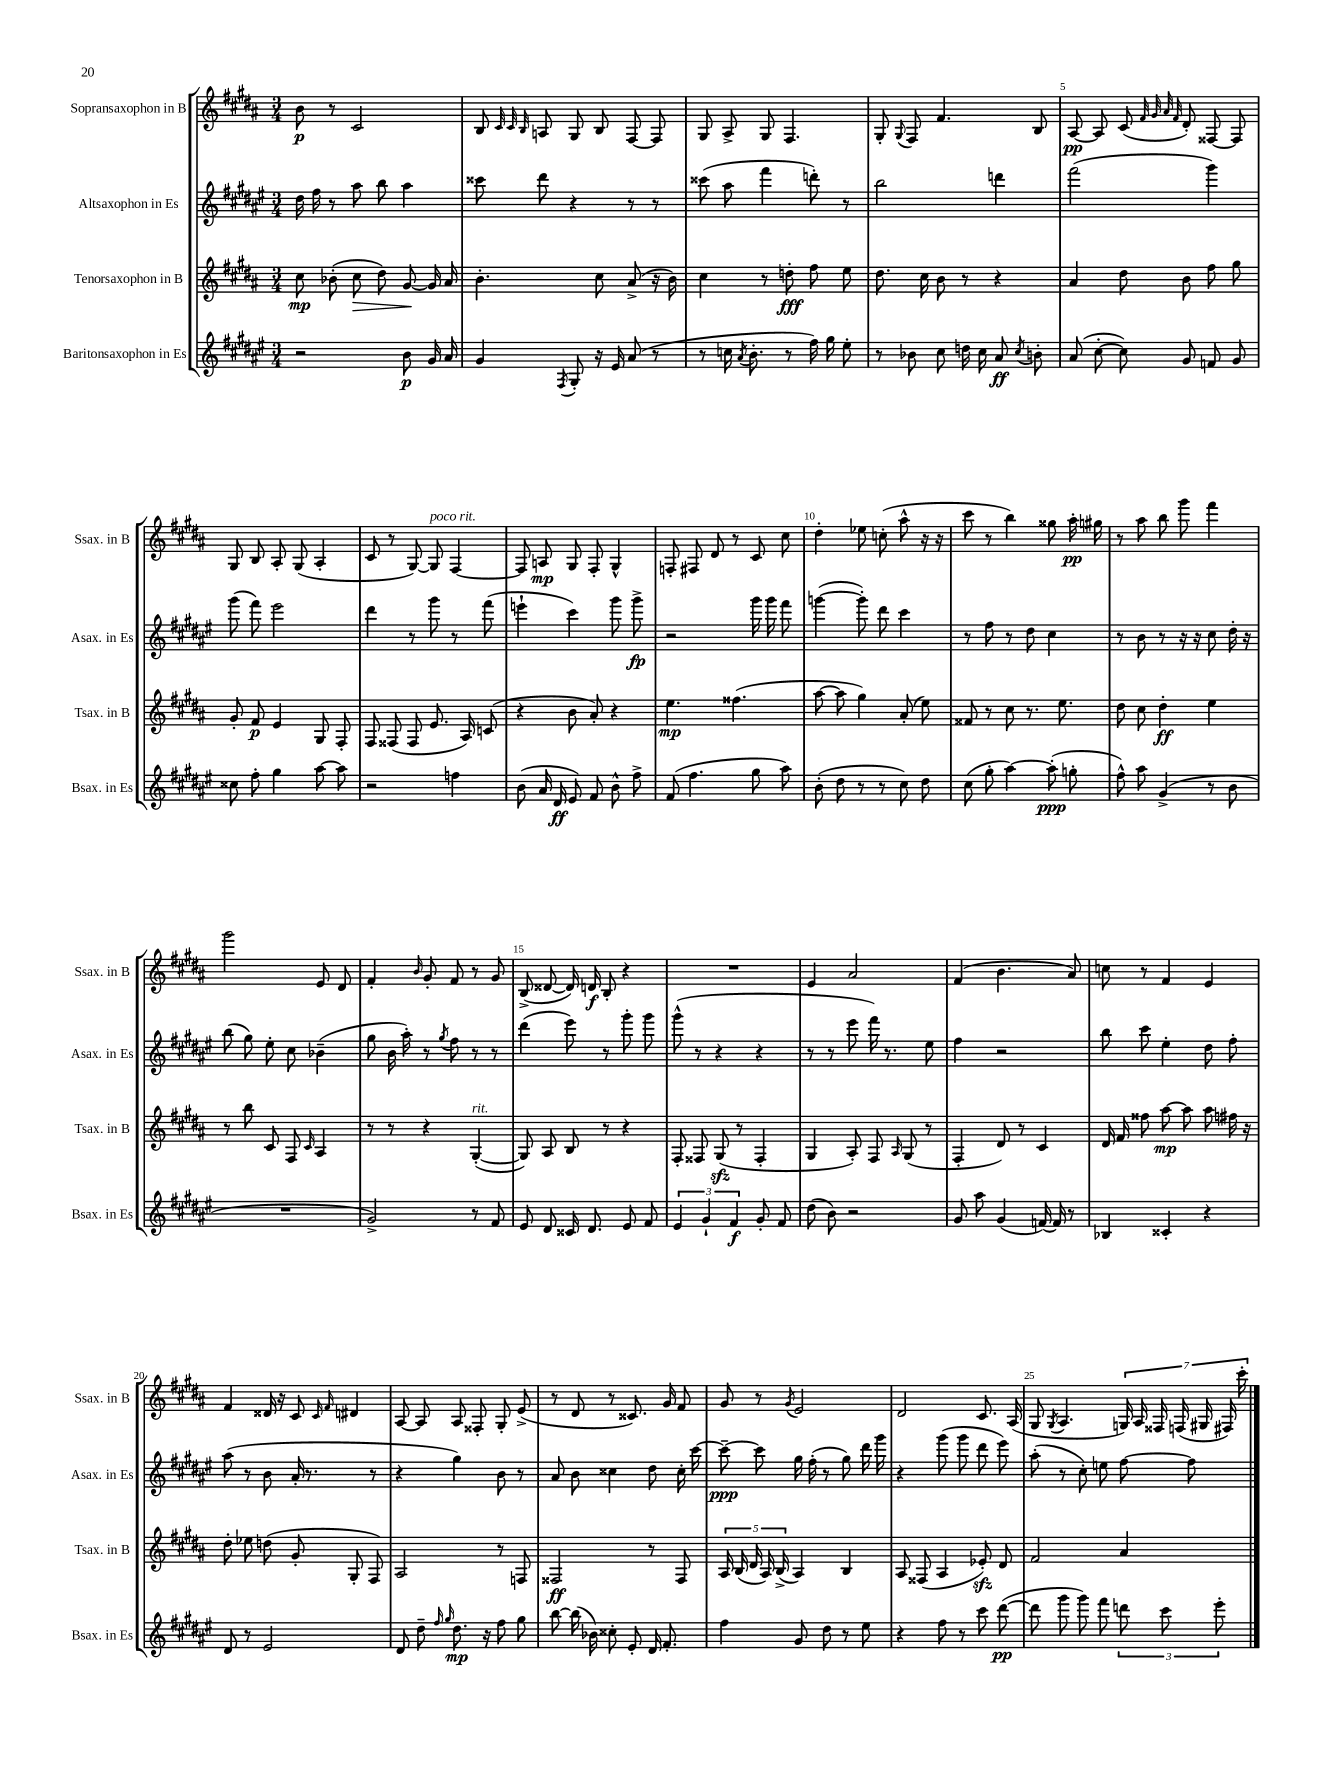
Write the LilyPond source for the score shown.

<<
\new StaffGroup <<
\new Staff = "s0" \with { instrumentName = "Sopransaxophon in B" shortInstrumentName = "Ssax. in B" } {
    \clef treble \key b \major \numericTimeSignature \time 3/4
    \autoBeamOff b'8\p r8 cis'2 |
    b8 \grace { cis'32 cis'32 b32 } a8 gis8 b8 fis8~ fis8 |
    gis8 ais8-> gis8 fis4. |
    gis8-. \appoggiatura { gis8 } fis8 fis'4. b8 |
    ais8~\pp ais8 cis'8( \grace { fis'32 gis'32 ais'32 fis'32 } dis'8-.) fisis8~ fisis8 |
    gis8 b8 ais8-. gis8( ais4-. |
    cis'8 r8 gis8~) gis8^\markup { \italic "poco rit." } fis4~ |
    fis8 a8\mp gis8 fis8-. gis4-^ |
    f8-. fis8 dis'8 r8 cis'8 cis''8 |
    dis''4-. ees''8 c''8-.( ais''8-^ r16 r16 |
    cis'''8 r8 b''4) gisis''8 ais''16-.\pp gis''16 |
    r8 ais''8 b''8 gis'''8 fis'''4 |
    gis'''2 e'8 dis'8 |
    fis'4-. \grace { b'16 } gis'8-. fis'8 r8 gis'8 |
    b8->( disis'8~ disis'16) d'16\f b8-. r4 |
    R2. |
    e'4 ais'2 |
    fis'4( b'4. ais'8) |
    c''8 r8 fis'4 e'4 |
    fis'4 disis'16 r16 cis'8 \grace { cis'16 fis'16 } dis'4 |
    ais8~ ais8 ais8 fisis8-. gis8-. e'8->( |
    r8 dis'8 r8 cisis'8.) gis'16 fis'8 |
    gis'8 r8 \acciaccatura { gis'8 } e'2 |
    dis'2 cis'8. ais16( |
    gis8 \acciaccatura { gis8 } ais4. \tuplet 7/4 { g16) ais16 fisis16 f16( gis16 fis16) cis'''16-. } \bar "|." |
}
\new Staff = "s1" \with { instrumentName = "Altsaxophon in Es" shortInstrumentName = "Asax. in Es" } {
    \clef treble \key fis \major \numericTimeSignature \time 3/4
    \autoBeamOff dis''16 fis''16 r8 ais''8 b''8 ais''4 |
    cisis'''8 dis'''8 r4 r8 r8 |
    cisis'''8( ais''8 fis'''4 d'''8-.) r8 |
    b''2 d'''4 |
    fis'''2( gis'''4) |
    gis'''8( fis'''8) eis'''2 |
    dis'''4 r8 gis'''8 r8 fis'''8( |
    e'''4-! cis'''4) gis'''8 gis'''8->\fp |
    r2 gis'''16 gis'''16 fis'''8 |
    g'''4~( g'''8-.) dis'''8 cis'''4 |
    r8 fis''8 r8 dis''8 cis''4 |
    r8 b'8 r8 r16 r16 cis''8 dis''16-. r16 |
    b''8( gis''8) eis''8-. cis''8 bes'4--( |
    gis''8 b'16 ais''16-.) r8 \acciaccatura { gis''8 } fis''8 r8 r8 |
    dis'''4( eis'''8) r8 gis'''8-. gis'''8 |
    gis'''8-^( r8 r4 r4 |
    r8 r8 eis'''8 fis'''16) r8. eis''8 |
    fis''4 r2 |
    b''8 cis'''8 eis''4-. dis''8 fis''8-. |
    ais''8( r8 b'8 ais'16-. r8. r8 |
    r4 gis''4) b'8 r8 |
    ais'8 b'8 cisis''4 dis''8 cisis''16-. cis'''16~ |
    cis'''8~--\ppp cis'''8 gis''16 fis''16-.( r8 gis''8) dis'''16 gis'''16 |
    r4 gis'''8( gis'''8 dis'''8 eis'''8) |
    ais''8-.( r8 cis''8-.) e''8 fis''8~ fis''8 \bar "|." |
}
\new Staff = "s2" \with { instrumentName = "Tenorsaxophon in B" shortInstrumentName = "Tsax. in B" } {
    \clef treble \key b \major \numericTimeSignature \time 3/4
    \autoBeamOff cis''8\mp bes'8-.( cis''8\> dis''8) gis'8~\! gis'16 ais'16 |
    b'4.-. cis''8 ais'8->( r16 b'16) |
    cis''4 r8 d''8-.\fff fis''8 e''8 |
    dis''8. cis''16 b'8 r8 r4 |
    ais'4 dis''8 b'8 fis''8 gis''8 |
    gis'8-. fis'8\p e'4 gis8 fis8-. |
    fis8 fisis8( fisis8 e'8. ais16) c'8( |
    r4 b'8 ais'8-.) r4 |
    e''4.\mp fisis''4.( |
    ais''8~ ais''8 gis''4) ais'8-.( e''8) |
    fisis'8 r8 cis''8 r8. e''8. |
    dis''8 cis''8 dis''4-.\ff e''4 |
    r8 b''8 cis'8 fis8 \grace { cis'16 } ais4 |
    r8 r8 r4 gis4~-.^\markup { \italic "rit." }( |
    gis8) ais8 b8 r8 r4 |
    fis8-. fisis8 gis8\sfz( r8 fisis4-. |
    gis4 ais8-.) fis8 \grace { ais16 } gis8( r8 |
    fis4-. dis'8) r8 cis'4 |
    dis'16 fis'16 fisis''8 ais''8~\mp ais''8 ais''8 fis''16 r16 |
    dis''8-. ees''8 d''8( gis'8-. gis8-. fis8) |
    ais2 r8 f8 |
    fisis2\ff r8 fisis8 |
    \tuplet 5/4 { ais16 b16( dis'16 ais16) b16->( } ais4) b4 |
    ais8 fisis8( ais4 ees'8-.\sfz) dis'8 |
    fis'2 ais'4 \bar "|." |
}
\new Staff = "s3" \with { instrumentName = "Baritonsaxophon in Es" shortInstrumentName = "Bsax. in Es" } {
    \clef treble \key fis \major \numericTimeSignature \time 3/4
    \autoBeamOff r2 b'8\p gis'16 ais'16 |
    gis'4 \acciaccatura { fis8 } gis8-. r16 eis'16 ais'8( r8 |
    r8 c''16 \acciaccatura { ais'8 } b'8.-. r8 fis''16) gis''16 eis''8-. |
    r8 bes'8 cis''8 d''16 cis''16 ais'8\ff \acciaccatura { cis''8 } b'8-. |
    ais'8( cis''8~-. cis''8) gis'8 f'8 gis'8 |
    cisis''8 fis''8-. gis''4 ais''8~ ais''8 |
    r2 f''4 |
    b'8( ais'16 dis'16\ff eis'8) fis'8 b'8-^ fis''8-> |
    fis'8( fis''4. gis''8 ais''8) |
    b'8-.( dis''8 r8 r8 cis''8) dis''8 |
    cis''8( gis''8-. ais''4~) ais''8-.\ppp( g''8-. |
    fis''8-^) ais''8 gis'4->( r8 b'8 |
    R2. |
    gis'2->) r8 fis'8 |
    eis'8 dis'8 cisis'16 dis'8. eis'8 fis'8 |
    \tuplet 3/2 { eis'4 gis'4-! fis'4\f } gis'8-. fis'8 |
    dis''8( b'8) r2 |
    gis'8 ais''8 gis'4( f'16~) f'16 r8 |
    bes4 cisis'4-. r4 |
    dis'8 r8 eis'2 |
    dis'8 dis''8-- \grace { fis''16 gis''16 } dis''8.\mp r16 fis''8 gis''8 |
    b''8~ b''16( bes'16) cisis''8-. eis'8-. dis'16 fis'8.-. |
    fis''4 gis'8 dis''8 r8 eis''8 |
    r4 fis''8 r8 cis'''8 dis'''8~\pp( |
    dis'''8 gis'''8 gis'''8) fis'''8 \tuplet 3/2 { d'''8 cis'''8 eis'''8-. } \bar "|." |
}
>>
>>
\layout { \context { \Score \override BarNumber.break-visibility = ##(#f #t #t) barNumberVisibility = #(every-nth-bar-number-visible 5) } }
